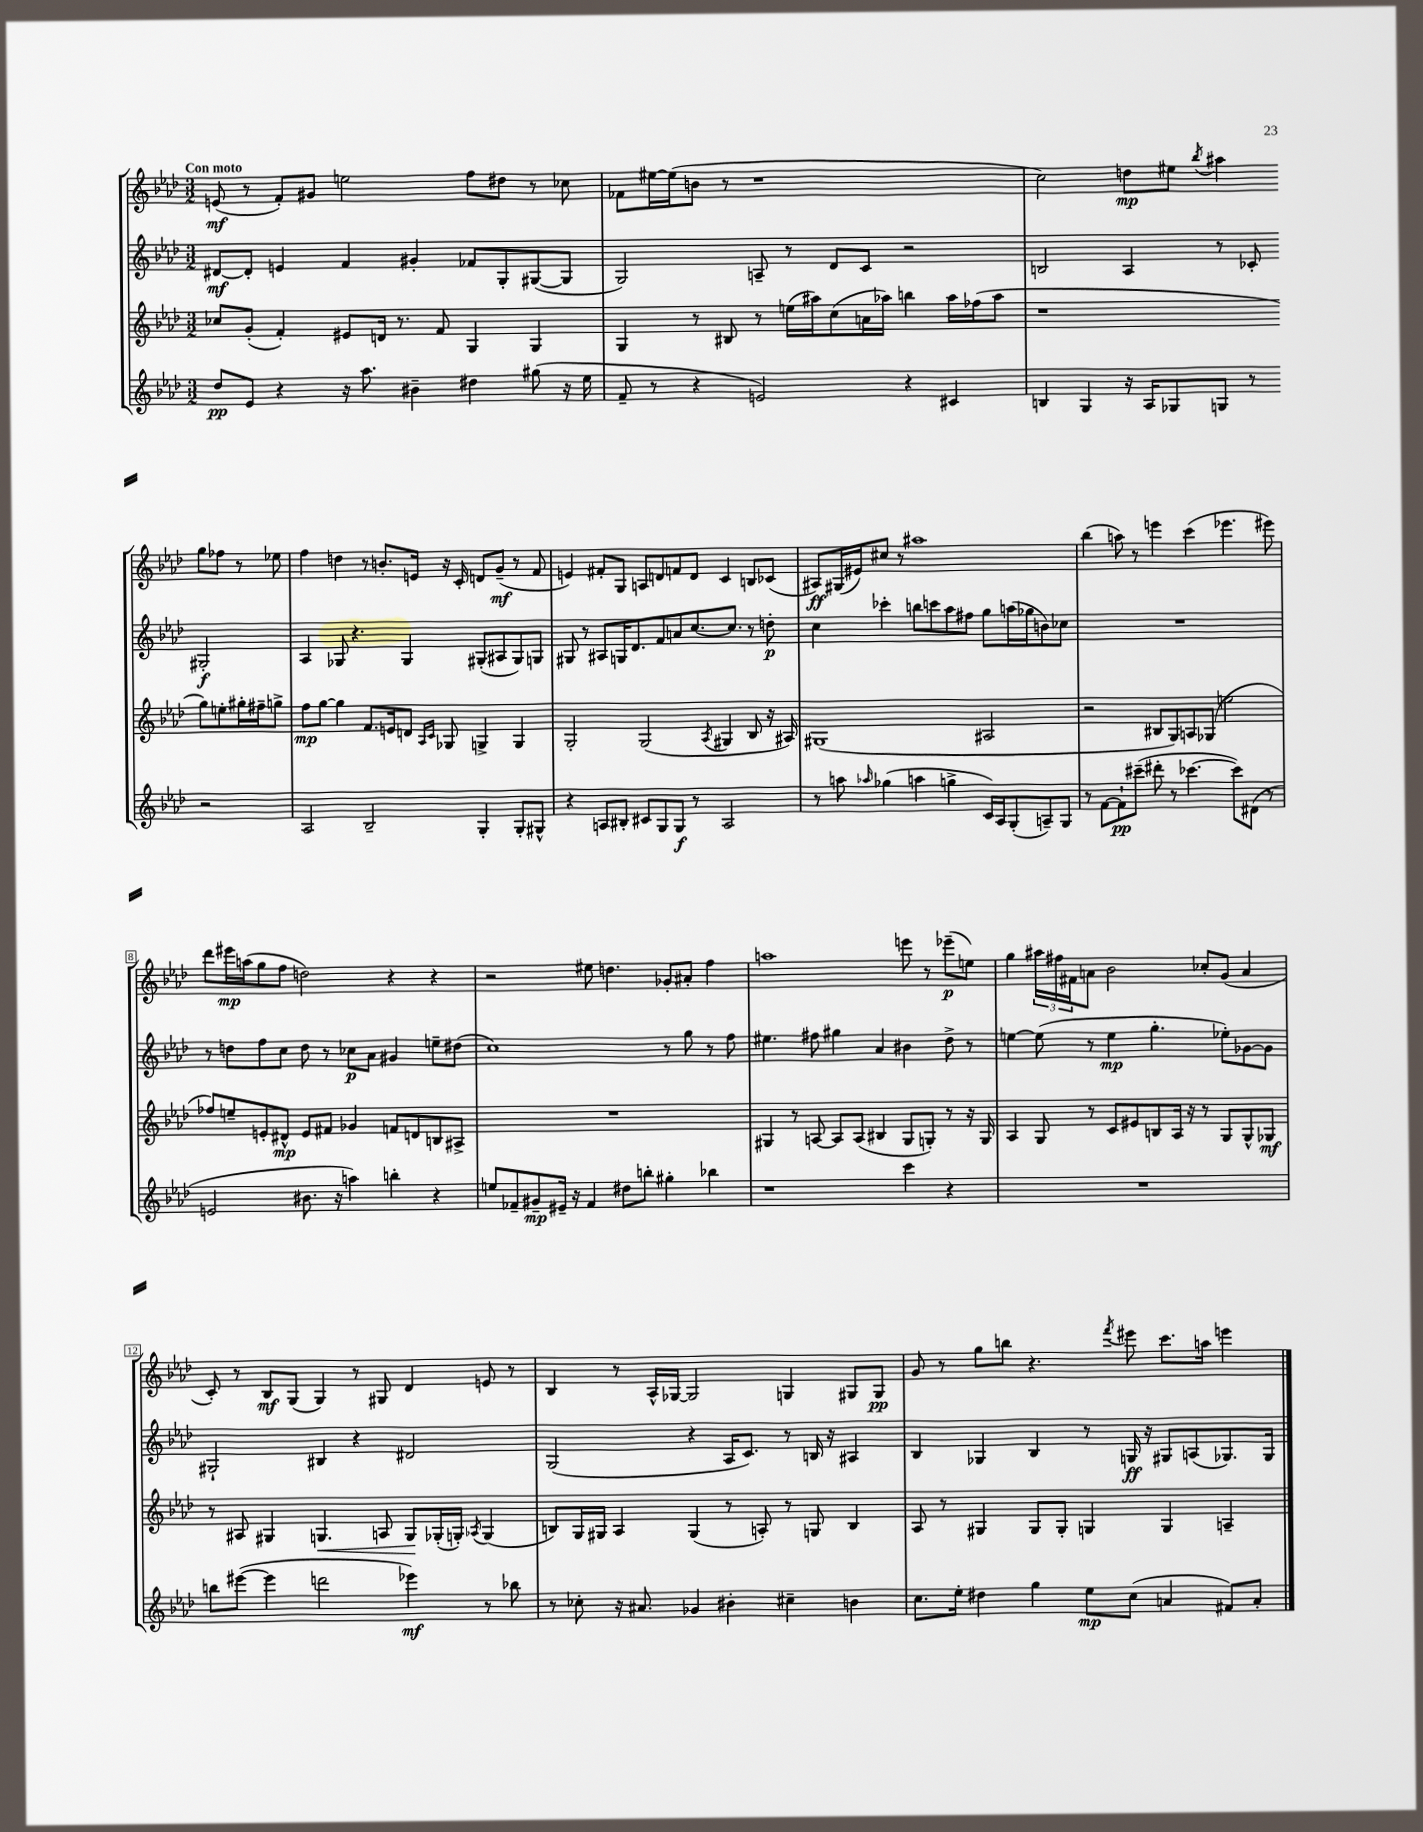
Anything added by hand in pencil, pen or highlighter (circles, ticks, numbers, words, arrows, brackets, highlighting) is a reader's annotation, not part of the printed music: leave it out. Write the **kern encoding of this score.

**kern	**dynam	**kern	**dynam	**kern	**dynam	**kern	**dynam
*part4	*part4	*part3	*part3	*part2	*part2	*part1	*part1
*staff4	*staff4	*staff3	*staff3	*staff2	*staff2	*staff1	*staff1
*clefG2	*	*clefG2	*	*clefG2	*	*clefG2	*
*k[b-e-a-d-]	*	*k[b-e-a-d-]	*	*k[b-e-a-d-]	*	*k[b-e-a-d-]	*
*M3/2	*	*M3/2	*	*M3/2	*	*M3/2	*
=1	=1	=1	=1	=1	=1	=1	=1
!	!	!	!	!	!	!LO:TX:a:B:t=Con moto	!
8dd-/L	pp	8cc-X/L	.	[8d#X/L	mf	(8en/	mf
8e-/J	.	(8g'/J	.	8d#'/J]	.	8r	.
4r	.	4f'/)	.	4en/	.	8f'/L)	.
.	.	.	.	.	.	8g#X/J	.
16r	.	8e#X/L	.	4f/	.	2een\	.
8.aa-\	.	.	.	.	.	.	.
.	.	16dn/Jk	.	.	.	.	.
.	.	8.r	.	.	.	.	.
4b#X~\	.	.	.	4g#X'/	.	.	.
.	.	8f/	.	.	.	.	.
4dd#X\	.	4G/	.	8f-X/L	.	8ff\L	.
.	.	.	.	8G'/	.	8dd#X\J	.
(8gg#X\	.	4G/	.	([8G#X/	.	8r	.
16r	.	.	.	8G#/J]	.	8cc-X\	.
16ee-\	.	.	.	.	.	.	.
=2	=2	=2	=2	=2	=2	=2	=2
8f~/	.	4G/	.	2G/)	.	8f-X\L	.
8r	.	.	.	.	.	[16ee#X\L	.
.	.	.	.	.	.	(16ee#\J]	.
4r	.	8r	.	.	.	8bn\J	.
.	.	8B#X/	.	.	.	8r	.
2en/)	.	8r	.	8An~/	.	1r	.
.	.	(16een\LL	.	8r	.	.	.
.	.	16aa#X\J)	.	.	.	.	.
.	.	(8cc\	.	8d-/L	.	.	.
.	.	16an\L	.	8c/J	.	.	.
.	.	16aa-X\JJ)	.	.	.	.	.
4r	.	4bbn\	.	2r	.	.	.
4c#X/	.	16aa-\LL	.	.	.	.	.
.	.	(16ff-X\J	.	.	.	.	.
.	.	8aa-\J	.	.	.	.	.
=3	=3	=3	=3	=3	=3	=3	=3
4Bn/	.	1r	.	2Bn/	.	2cc\)	.
4G/	.	.	.	.	.	.	.
16r	.	.	.	4A-/	.	8ddn\L	mp
16A-/KL	.	.	.	.	.	.	.
8G-X/	.	.	.	.	.	8ee#X\J	.
.	.	.	.	.	.	8qbb-/	.
8Gn/J	.	.	.	8r	.	4aa#X\	.
8r	.	.	.	8c-X'/	.	.	.
2r	.	8gg\L)	.	2G#X'/	f	8gg\L	.
.	.	8een'\	.	.	.	8ff-X\J	.
.	.	16gg#X'\L	.	.	.	8r	.
.	.	16ff#X~\J	.	.	.	.	.
.	.	8ggn^\J	.	.	.	8ee-X\	.
!!LO:LB:g=z
=4	=4	=4	=4	=4	=4	=4	=4
2A-/	.	8ff\L	mp	4A-/	.	4ff\	.
.	.	[8gg\J	.	.	.	.	.
.	.	4gg\]	.	8G-X/	.	4ddn\	.
.	.	.	.	4.r	.	.	.
2B-~/	.	8.f/L	.	.	.	8r	.
.	.	.	.	.	.	8.bn'/L	.
.	.	16en/k	.	.	.	.	.
.	.	8dn/J	.	4G-/	.	.	.
.	.	.	.	.	.	16en/Jk	.
.	.	16qqA-/LL	.	.	.	.	.
.	.	16qqc/JJ	.	.	.	.	.
.	.	8G-X/	.	.	.	16r	.
.	.	.	.	.	.	16c'/	.
4G'/	.	4Gn^/	.	(8G#X'/L	.	8dn/L	.
.	.	.	.	8A#X/	.	(8g~/J	mf
8G'/L	.	4G/	.	8G#/)	.	8r	.
8G#X^^/J	.	.	.	8Gn/J	.	8f/	.
=5	=5	=5	=5	=5	=5	=5	=5
4r	.	2G'/	.	8G#X/	.	4en/)	.
.	.	.	.	8r	.	.	.
8An/L	.	.	.	8A#X/L	.	8f#X'/L	.
8B#X'/J	.	.	.	16Gn/K	.	8G/J	.
.	.	.	.	8.d-/	.	.	.
8c#X/L	.	(2G/	.	.	.	8An/L	.
8G/	.	.	.	8f/	.	8dn/	.
8G/J	f	.	.	8an/	.	8fn/	.
8r	.	.	.	[8.cc/	.	8d/J	.
.	.	8qA-/	.	.	.	.	.
2A/	.	4G#X/	.	.	.	4c/	.
.	.	.	.	8.cc/J]	.	.	.
.	.	8B-/	.	8r	.	8Bn/L	.
.	.	16r	.	8ddn'\	p	(8c-X/J	.
.	.	16A#X/)	.	.	.	.	.
=6	=6	=6	=6	=6	=6	=6	=6
8r	.	(1G#X	.	4cc\	.	8A#X/L)	ff
8aan\	.	.	.	.	.	(16G#X/L	.
.	.	.	.	.	.	16e#X/J)	.
16qqaa-X/	.	.	.	.	.	.	.
(4gg-X\	.	.	.	4ccc-X'\	.	8cc#X/J	.
.	.	.	.	.	.	8r	.
4aan\	.	.	.	8bbn\L	.	1aa#X	.
.	.	.	.	8cccn\	.	.	.
4ggn^\	.	.	.	8aa-\	.	.	.
.	.	.	.	8ff#X\J	.	.	.
16c/LL)	.	2A#X/	.	8gg\L	.	.	.
16A-/J	.	.	.	.	.	.	.
(8G'/	.	.	.	(16aan\L	.	.	.
.	.	.	.	16gg-X\J	.	.	.
8An~/)	.	.	.	8bn\)	.	.	.
8G/J	.	.	.	8cc-X\J	.	.	.
=7	=7	=7	=7	=7	=7	=7	=7
8r	.	2r	.	1.r	.	(4bb-\	.
[8f\L	.	.	.	.	.	.	.
8f`\]	pp	.	.	.	.	8aan\)	.
(8ccc#X~\J	.	.	.	.	.	8r	.
8ddd#X'\	.	8B#X/L	.	.	.	4eeen\	.
8r	.	8G/)	.	.	.	.	.
[4.ccc-X\	.	8An/	.	.	.	(4ccc\	.
.	.	(8G-X/J	.	.	.	.	.
.	.	2een\	.	.	.	4.eee-X\	.
8ccc-\L])	.	.	.	.	.	.	.
(8d#X\J	.	.	.	.	.	.	.
8r	.	.	.	.	.	8eee#X\)	.
!!LO:LB:g=z
=8	=8	=8	=8	=8	=8	=8	=8
2en/	.	8ff-X/L)	.	8r	.	8ddd-\L	.
.	.	8een~/	.	8ddn\L	.	16eee#X\L	mp
.	.	.	.	.	.	(16aan\J	.
.	.	8en'/	.	8ff\	.	8gg\	.
.	.	8d#X^^/J	mp	8cc\J	.	8ff\J	.
8.b#X\	.	8e/L	.	8dd\	.	2ddn\)	.
.	.	8f#X/J	.	8r	.	.	.
16r	.	.	.	.	.	.	.
4aan\)	.	4g-X/	.	8cc-X\L	p	.	.
.	.	.	.	8a-\J	.	.	.
4bbn'\	.	8fn/L	.	4g#X/	.	4r	.
.	.	8dn/	.	.	.	.	.
4r	.	8Bn/	.	8een~\L	.	4r	.
.	.	8A#X^/J	.	(8dd#X\J	.	.	.
=9	=9	=9	=9	=9	=9	=9	=9
8een/L	.	1.r	.	1cc)	.	2r	.
8f-X~/	.	.	.	.	.	.	.
8g#X~/	mp	.	.	.	.	.	.
16e#X~/Jk	.	.	.	.	.	.	.
16r	.	.	.	.	.	.	.
4f-/	.	.	.	.	.	8ee#X\	.
.	.	.	.	.	.	4.ddn\	.
8dd#X\L	.	.	.	.	.	.	.
8bbn'\J	.	.	.	.	.	.	.
4gg#X'\	.	.	.	8r	.	8g-X'/L	.
.	.	.	.	8gg\	.	8a#X'/J	.
4bb-X\	.	.	.	8r	.	4ff\	.
.	.	.	.	8ff\	.	.	.
=10	=10	=10	=10	=10	=10	=10	=10
1r	.	4G#X/	.	4.ee#X\	.	1aan	.
.	.	8r	.	.	.	.	.
.	.	[8An/	.	8ff#X\	.	.	.
.	.	8A/L]	.	4gg#X\	.	.	.
.	.	(8A/J	.	.	.	.	.
.	.	4B#X/	.	4a-/	.	.	.
4ccc\	.	8G#/L	.	4b#X\	.	8eeen\	.
.	.	8Gn'/J)	.	.	.	8r	.
4r	.	8r	.	8dd-^\	.	(8eee-X~\L	p
.	.	16r	.	8r	.	8een\J)	.
.	.	16G/	.	.	.	.	.
=11	=11	=11	=11	=11	=11	=11	=11
1.r	.	4A-/	.	[4een\	.	4gg\	.
.	.	8G/	.	(8ee\]	.	24aa#X\LL	.
.	.	.	.	.	.	24ff#X\	.
.	.	.	.	.	.	24f#X\J	.
.	.	8r	.	8r	.	8an\J	.
.	.	8c/L	.	4ee\	mp	2b-\	.
.	.	8e#X/	.	.	.	.	.
.	.	8Bn/	.	4.gg'\	.	.	.
.	.	16A-/Jk	.	.	.	.	.
.	.	16r	.	.	.	.	.
.	.	8r	.	.	.	8cc-X'/L	.
.	.	8G/L	.	8ee-X'\L)	.	(8g/J	.
.	.	8G^^/	.	[8g-X\	.	4a/	.
.	.	8G-X/J	mf	8g-\J]	.	.	.
!!LO:LB:g=z
=12	=12	=12	=12	=12	=12	=12	=12
8bbn\L	.	8r	.	2G#X`/	.	8c'/)	.
([8eee#X\J	.	8A#X/	.	.	.	8r	.
4eee#\]	.	4G#X/	.	.	.	8B-/L	mf
.	.	.	.	.	.	(8G/J	.
!	!	!	!LO:HP:b	!	!	!	!
2dddn\	.	4.Gn/	<	4B#X/	.	4G/)	.
.	.	.	.	4r	.	8r	.
.	.	8An/	.	.	.	8G#X/	.
4eee-X\)	mf	8G/L	.	2d#X/	.	4d-/	.
.	.	(16G-X'/L	[	.	.	.	.
.	.	16Gn'/JJ)	.	.	.	.	.
.	.	8qA-X/	.	.	.	.	.
8r	.	(4G/	.	.	.	8en/	.
8bb-X\	.	.	.	.	.	8r	.
=13	=13	=13	=13	=13	=13	=13	=13
8r	.	8Bn/L)	.	(2G/	.	4B-/	.
8cc-X'\	.	16G/L	.	.	.	.	.
.	.	16G#X/JJ	.	.	.	.	.
16r	.	4A-/	.	.	.	8r	.
8.a#X/	.	.	.	.	.	.	.
.	.	.	.	.	.	16A-^^/LL	.
.	.	.	.	.	.	[16G-X/JJ	.
4g-X/	.	(4G#/	.	4r	.	2G-/]	.
4b#X'\	.	8r	.	16A-/KL	.	.	.
.	.	.	.	8.c/J)	.	.	.
.	.	8An'/)	.	.	.	.	.
4cc#X~\	.	8r	.	8r	.	4Gn/	.
.	.	8Gn/	.	16Bn/	.	.	.
.	.	.	.	16r	.	.	.
4bn\	.	4B/	.	4A#X/	.	8G#X/L	.
.	.	.	.	.	.	8G#/J	pp
=14	=14	=14	=14	=14	=14	=14	=14
8.cc\L	.	8A-/	.	4B-/	.	8g/	.
.	.	8r	.	.	.	8r	.
16ee-'\Jk	.	.	.	.	.	.	.
4dd#X\	.	4G#X/	.	4G-X/	.	8gg\L	.
.	.	.	.	.	.	8bbn\J	.
4gg\	.	8G#/L	.	4B-/	.	4.r	.
.	.	8G#'/J	.	.	.	.	.
8ee-\L	mp	4Gn/	.	8r	.	.	.
.	.	.	.	.	.	8qfff/	.
(8cc\J	.	.	.	16Gn/	ff	8eee#X\	.
.	.	.	.	16r	.	.	.
4an/	.	4G/	.	8G#X/L	.	8.ccc\L	.
.	.	.	.	(8An/	.	.	.
.	.	.	.	.	.	16aan\Jk	.
8f#X/L)	.	4An~/	.	8.G-X/)	.	4eeen\	.
8a'/J	.	.	.	.	.	.	.
.	.	.	.	16G-/Jk	.	.	.
==	==	==	==	==	==	==	==
*-	*-	*-	*-	*-	*-	*-	*-
